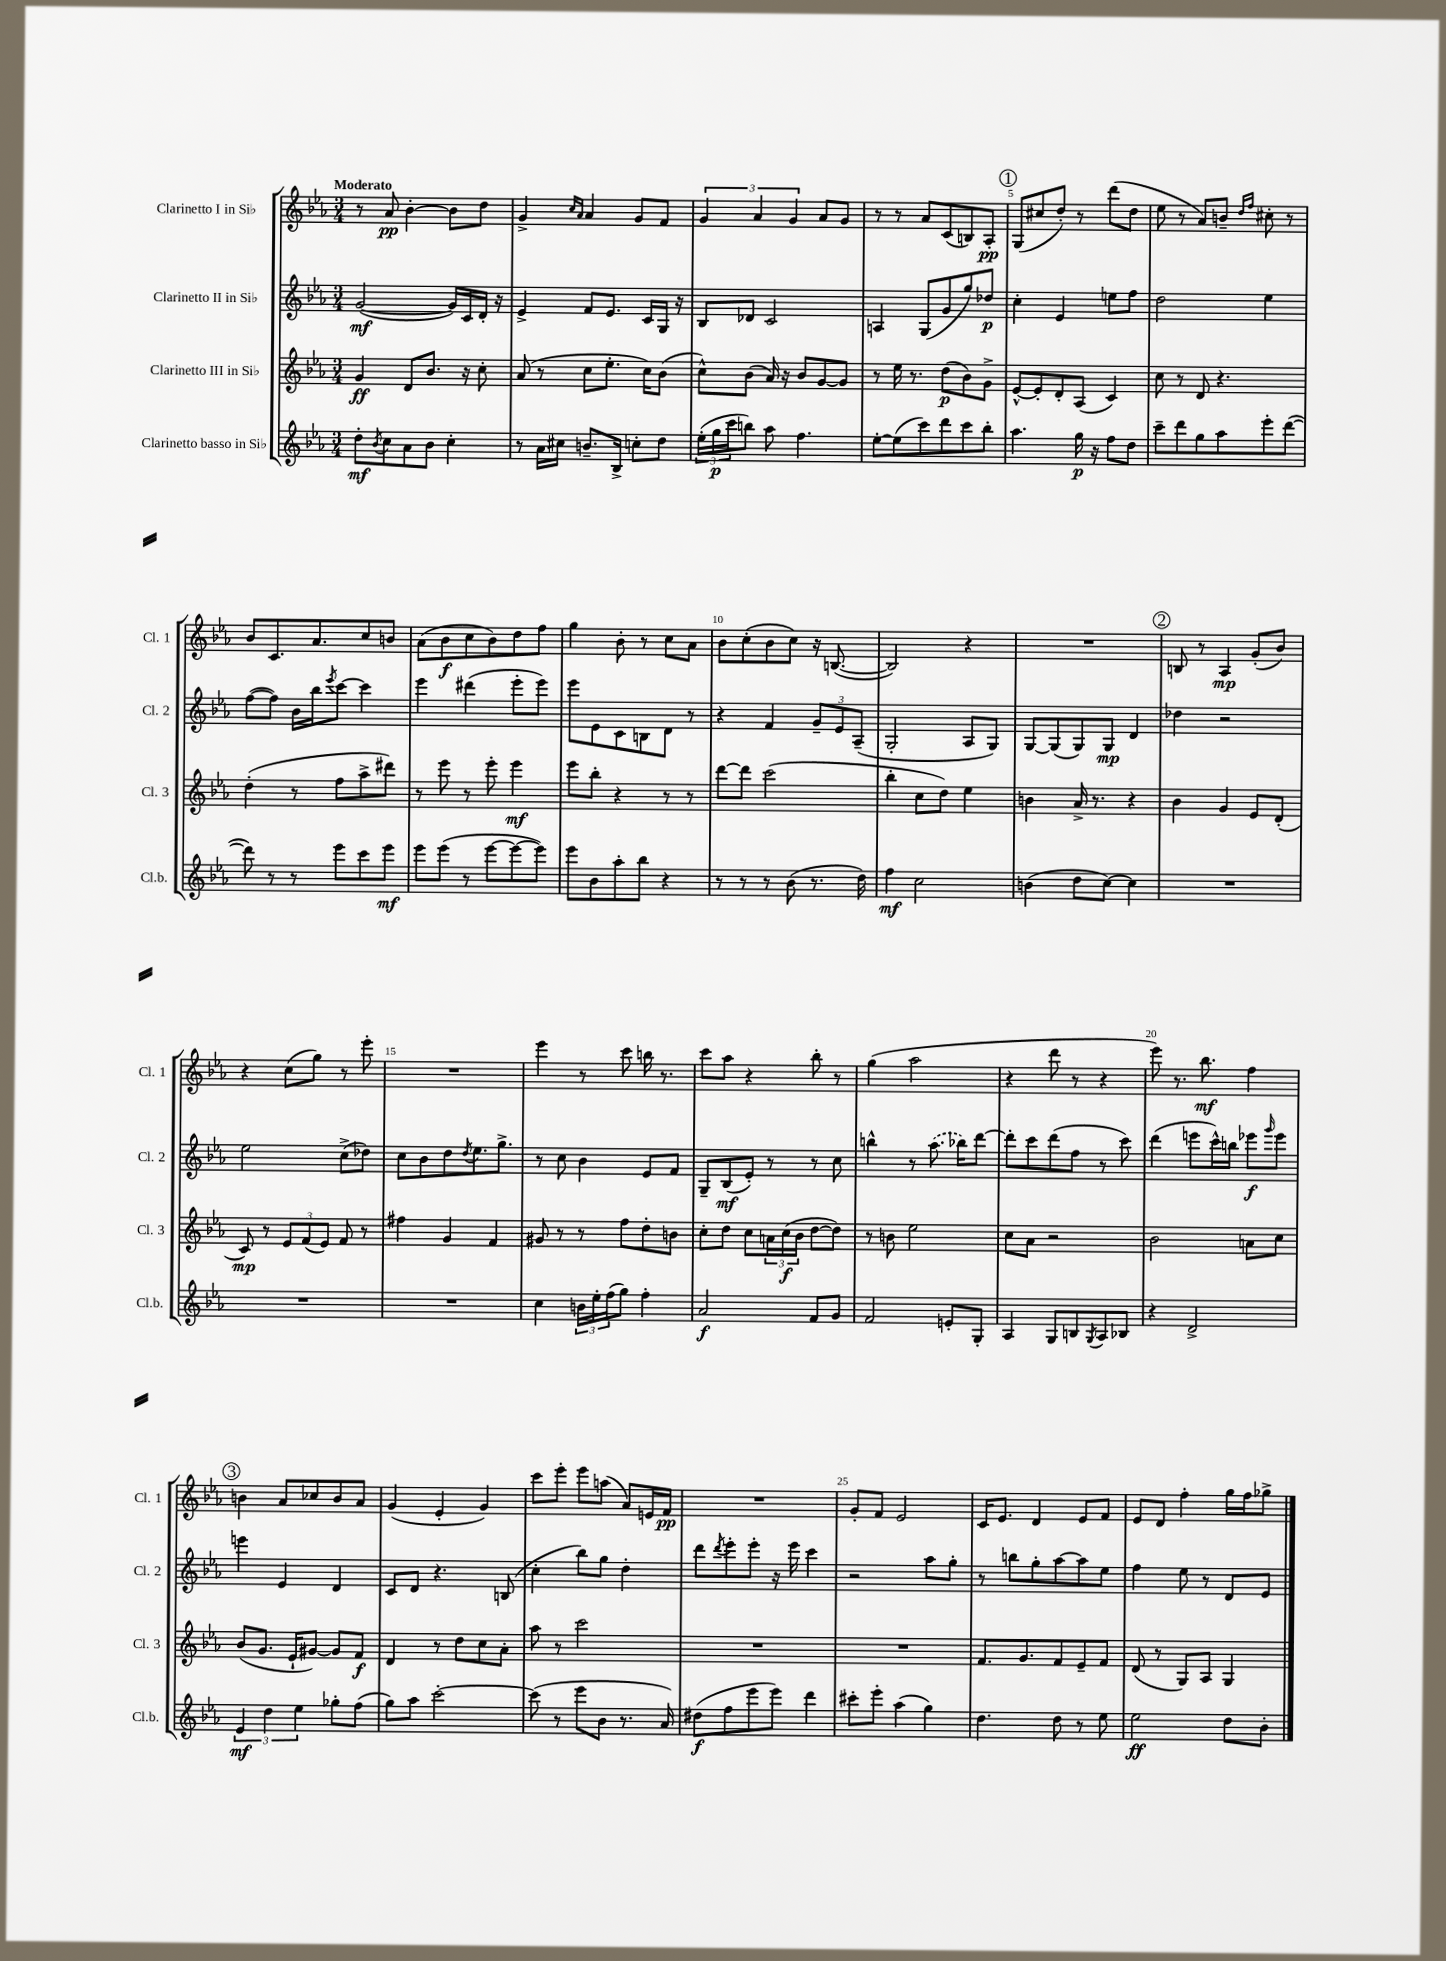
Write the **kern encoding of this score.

**kern	**kern	**kern	**kern
*staff4	*staff3	*staff2	*staff1
*clefG2	*clefG2	*clefG2	*clefG2
*k[b-e-a-]	*k[b-e-a-]	*k[b-e-a-]	*k[b-e-a-]
*M3/4	*M3/4	*M3/4	*M3/4
8dd'	4g	([2g	8r
8qb-	.	.	.
8cc	.	.	8a-
8a-	8d	.	[4b-'
8b-	8.b-	.	.
4cc'	.	16g])	8b-]
.	16r	16c	.
.	8cc'	16d'	8dd
.	.	16r	.
=	=	=	=
8r	(8a-	4e-^	4g^
16a-	8r	.	.
16cc#	.	.	.
.	.	.	16qqcc
.	.	.	16qqa-
8.b~	8cc	8f	4a-
.	8.ee-'	8.e-	.
16B-^	.	.	.
8cc'	.	.	8g
.	16cc)	16c	.
8dd	(8b-	16G	8f
.	.	16r	.
=	=	=	=
(24ee-'	8cc^^)	8B-	6g
24gg	.	.	.
24ccc	.	.	.
8bb)	(8b-	8d-	.
.	.	.	6a-
8aa-	16a-)	2c	.
.	16r	.	.
.	.	.	6g
4.ff	8b-	.	.
.	[8g	.	8a-
.	8g]	.	8g
=	=	=	=
[8ee-'	8r	4A	8r
(8ee-]	16ee-	.	8r
.	8.r	.	.
8ccc)	.	(8G	8a-
8ddd	(8dd	8g	(8c
8ccc	8b-)	8gg)	8B)
8bb-'	8g^	8dd-	8A-'
=	=	=	=
4.aa-	[8e-^^	4cc'	(8G
.	8e-']	.	8cc#
.	8d'	4e-	8dd')
16gg	(8A-	.	8r
16r	.	.	.
8ff	4c)	8ee	(8ddd
8dd	.	8ff	8dd
=	=	=	=
8ccc~	8cc	2dd	8ee-
8ddd	8r	.	8r
8gg	8d	.	8a-)
8aa-	4.r	.	8b~
.	.	.	16qqdd
.	.	.	16qqff
8eee-'	.	4ee-	8cc#'
([8ddd	.	.	8r
=	=	=	=
8ddd])	(4dd'	([8ff	8b-
8r	.	8ff])	8.c
8r	8r	16b-	.
.	.	16bb-	8.a-
.	.	8qeee-	.
8eee-	8ff	[8ccc	.
8ccc	8aa-^	4ccc]	8cc
8eee-	8ddd#)	.	8b
=	=	=	=
8eee-	8r	4eee-	(8a-
(8eee-	8eee-	.	8b-
8r	8r	(4ddd#	8cc
[8eee-	8eee-'	.	8b-)
8eee-_	4eee-	8eee-'	8dd
8eee-])	.	8eee-)	8ff
=	=	=	=
8eee-	8eee-	8eee-	4gg
8b-	8bb-'	8e-	.
8aa-'	4r	8c	8b-'
8bb-	.	8B	8r
4r	8r	8d	8cc
.	8r	8r	8a-
=	=	=	=
8r	[8ddd	4r	8b-
8r	8ddd]	.	(8cc'
8r	(2ccc	4f	8b-
(8b-	.	.	8cc)
8.r	.	12g~	16r
.	.	.	([8.B
.	.	12e-	.
.	.	(12A-~	.
16dd)	.	.	.
=	=	=	=
4ff	4bb-'	2G'	2B])
2cc	8cc	.	.
.	8dd)	.	.
.	4ee-	8A-	4r
.	.	8G)	.
=	=	=	=
(4b	4b	[8G	2.r
.	.	(8G]	.
8dd	16a-^	8G)	.
.	8.r	.	.
[8cc)	.	8G	.
4cc]	4r	4d	.
=	=	=	=
2.r	4b-	4dd-	8B
.	.	.	8r
.	4g	2r	4A-
.	8e-	.	(8g'
.	(8d'	.	8b-)
=	=	=	=
2.r	8c)	2ee-	4r
.	8r	.	.
.	12e-	.	(8cc
.	(12f	.	.
.	.	.	8gg)
.	12e-)	.	.
.	8f	(8cc^	8r
.	8r	8dd-)	8eee-'
=	=	=	=
2.r	4ff#	8cc	2.r
.	.	8b-	.
.	4g	8dd	.
.	.	8qdd	.
.	.	8.ee-	.
.	4f	.	.
.	.	8.gg^	.
=	=	=	=
4cc	8g#	8r	4eee-
.	8r	8cc	.
24b	8r	4b-	8r
24ee-'	.	.	.
(24ff	.	.	.
8gg)	8ff	.	8ccc
4ff'	8dd'	8e-	16bb
.	.	.	8.r
.	8b	8f	.
=	=	=	=
2a-	8cc'	8G~	8ccc
.	8dd	(8B-	8aa-
.	8cc	8e-')	4r
.	24a	8r	.
.	(24cc	.	.
.	24b-	.	.
8f	[8dd	8r	8bb-'
8g	8dd])	8cc	8r
=	=	=	=
2f	8r	4bb^^	(4gg
.	8b	.	.
.	2ee-	8r	2aa-
.	.	(8.aa-	.
8e'	.	.	.
.	.	16bb-)	.
8G'	.	[8ddd	.
=	=	=	=
4A-	8cc	8ddd']	4r
.	8a-	8ccc	.
8G	2r	(8ddd	8ddd
8B	.	8ff	8r
8qG	.	.	.
8A-	.	8r	4r
8B-	.	8ccc)	.
=	=	=	=
4r	2b-	(4ddd	8eee-)
.	.	.	8.r
2d^	.	8eee	.
.	.	.	8.bb-
.	.	16ccc^^)	.
.	.	16bb	.
.	8a	8eee-	4ff
.	.	16qqggg	.
.	8cc	8eee-	.
=	=	=	=
6e-	(8b-	4eee	4b
.	8.g	.	.
6dd	.	.	.
.	.	4e-	8a-
.	16e-`	.	.
6ee-	.	.	.
.	[8g#)	.	8cc-
8gg-'	8g#]	4d	8b
(8ff	8f	.	8a-
=	=	=	=
8gg)	4d	8c	(4g
8aa-	.	8d	.
[2ccc'	8r	4.r	4e-'
.	8dd	.	.
.	8cc	.	4g)
.	8a-'	(8B	.
=	=	=	=
(8ccc]	8aa-	4cc'	8ccc
8r	8r	.	8eee-'
8eee-	2ccc	8bb-)	8eee-
8b-	.	8gg	(8aa
8.r	.	4dd'	8a-)
.	.	.	16e
16a-)	.	.	16f
=	=	=	=
(8dd#	2.r	8ddd	2.r
.	.	8qddd	.
8ff	.	8eee-'	.
8eee-	.	8eee-'	.
8eee-)	.	16r	.
.	.	16eee-	.
4ddd	.	4ccc	.
=	=	=	=
8ccc#'	2.r	2r	8g'
8eee-'	.	.	8f
(4aa-	.	.	2e-
4gg)	.	8aa-	.
.	.	8gg'	.
=	=	=	=
4.dd	8.f	8r	16c
.	.	.	8.e-
.	.	8bb	.
.	8.g	.	.
.	.	8gg'	4d
8dd	8f	[8aa-	.
8r	8e-~	8aa-]	8e-
8ee-	8f	8ee-	8f
=	=	=	=
2ee-	(8d	4ff	8e-
.	8r	.	8d
.	8G)	8ee-	4ff'
.	8A-	8r	.
8dd	4G	8d	16gg
.	.	.	16ff
8b-'	.	8e-	8gg-^
==	==	==	==
*-	*-	*-	*-
